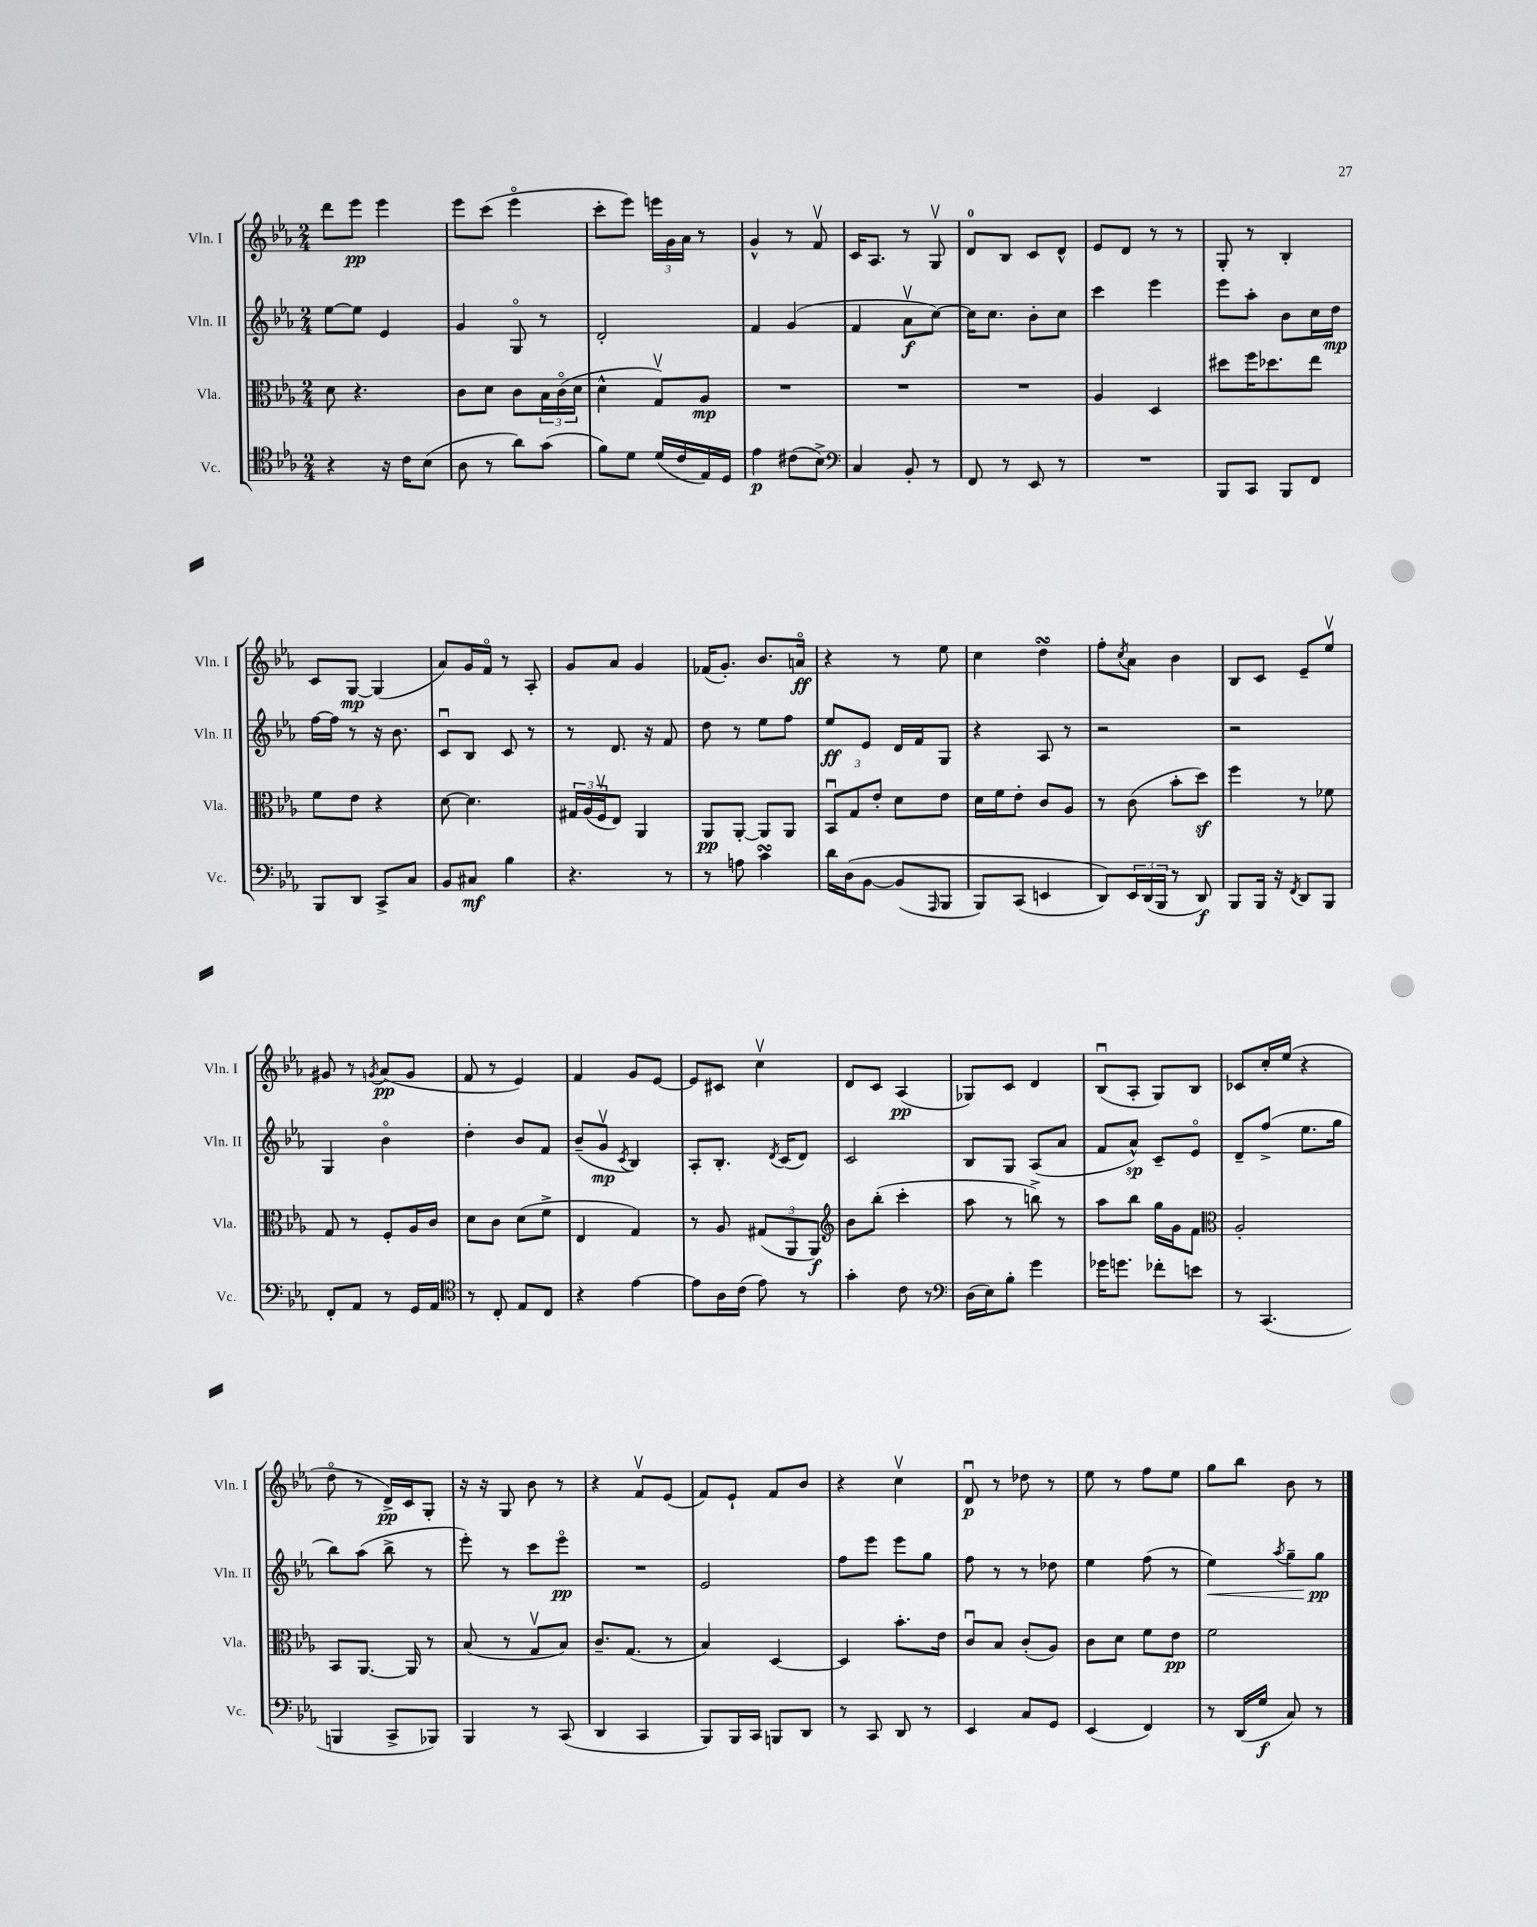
<<
\new StaffGroup <<
\new Staff = "s0" \with { instrumentName = "Vln. I" shortInstrumentName = "Vln. I" } {
    \clef treble \key ees \major \numericTimeSignature \time 2/4
    d'''8 ees'''8\pp ees'''4 |
    ees'''8 c'''8( ees'''4\flageolet |
    c'''8-. ees'''8) \tuplet 3/2 { e'''16 g'16 aes'16 } r8 |
    g'4-^ r8 f'8\upbow |
    c'16 aes8. r8 g8\upbow |
    d'8-0 bes8 c'8 d'8-^ |
    ees'8 d'8 r8 r8 |
    g8-. r8 bes4-. |
    c'8 g8~\mp g4( |
    aes'8) g'16 f'16\flageolet r8 aes8-. |
    g'8 aes'8 g'4 |
    fes'16( g'8.-.) bes'8. a'16\flageolet\ff |
    r4 r8 ees''8 |
    c''4 d''4\turn |
    f''8-. \acciaccatura { c''8 } aes'8 bes'4 |
    bes8 c'8 ees'8-- ees''8\upbow |
    gis'8 r8 \acciaccatura { g'8 } aes'8\pp( g'8 |
    f'8 r8 ees'4) |
    f'4 g'8 ees'8~ |
    ees'8 cis'8 c''4\upbow |
    d'8 c'8 aes4\pp( |
    ges8) c'8 d'4 |
    bes8\downbow( aes8-. g8) bes8 |
    ces'8 c''16-. ees''16( r4 |
    d''8\flageolet r8 d'16->\pp) c'16 g8-. |
    r16 r16 g8 bes'8 r8 |
    r4 f'8\upbow ees'8( |
    f'8) ees'8-! f'8 bes'8 |
    r4 c''4\upbow |
    d'8\downbow\p r8 des''8 r8 |
    ees''8 r8 f''8 ees''8 |
    g''8 bes''8 bes'8 r8 \bar "|." |
}
\new Staff = "s1" \with { instrumentName = "Vln. II" shortInstrumentName = "Vln. II" } {
    \clef treble \key ees \major \numericTimeSignature \time 2/4
    ees''8~ ees''8 ees'4 |
    g'4 g8\flageolet r8 |
    d'2-. |
    f'4 g'4( |
    f'4 aes'8\upbow\f c''8~) |
    c''16 c''8. bes'8-. c''8 |
    c'''4 ees'''4 |
    ees'''8 aes''8-. bes'8 c''16 d''16\mp |
    f''16~ f''16 r8 r16 bes'8. |
    c'8\downbow bes8 c'8 r8 |
    r8 d'8. r16 f'8 |
    d''8 r8 ees''8 f''8 |
    ees''8\ff ees'8 d'16 f'16 g8 |
    r4 aes8 r8 |
    r2 |
    r2 |
    g4 bes'4\flageolet |
    d''4-. bes'8 f'8 |
    bes'8--( g'8\upbow\mp \acciaccatura { c'8 } bes4) |
    aes8-. bes8.-. \acciaccatura { d'8 } c'16( d'8) |
    c'2 |
    bes8 g8 aes8( aes'8 |
    f'8 aes'8-^\sp) c'8-- ees'8\flageolet |
    d'8-- f''8->( ees''8. g''16 |
    bes''8) aes''8( bes''8-> r8 |
    ees'''8-.) r8 c'''8 ees'''8\flageolet\pp |
    R2 |
    ees'2 |
    f''8 ees'''8 ees'''8 g''8 |
    f''8 r8 r8 des''8 |
    ees''4 f''8( r8 |
    ees''4\<) \acciaccatura { aes''8 } g''8-- g''8\pp\! \bar "|." |
}
\new Staff = "s2" \with { instrumentName = "Vla." shortInstrumentName = "Vla." } {
    \clef alto \key ees \major \numericTimeSignature \time 2/4
    d'8 r4. |
    c'8 d'8 c'8 \tuplet 3/2 { bes16 c'16\flageolet( d'16 } |
    d'4-^ g8\upbow) aes8\mp |
    R2 |
    R2 |
    R2 |
    aes4 d4 |
    dis''8 f''16 des''8. ees''8 |
    f'8 ees'8 r4 |
    d'8~ d'4. |
    \tuplet 3/2 { gis16 aes16( f16\upbow } ees8) aes,4 |
    aes,8\pp aes,8~-. aes,8 aes,8 |
    \tuplet 3/2 { bes,8\downbow g8 ees'8-. } d'8 ees'8 |
    d'16 f'16 ees'8-. c'8 aes8 |
    r8 c'8( bes'8-. d''8\sf) |
    f''4 r8 fes'8 |
    g8 r8 f8-. aes16 c'16 |
    d'8 c'8 d'8( f'8-> |
    ees4 g4) |
    r8 aes8 \tuplet 3/2 { gis8( aes,8 aes,8\f) } |
    \clef treble bes'8 bes''8-.( c'''4-. |
    aes''8 r8 b''8->) r8 |
    aes''8 bes''8 g''16 g'16 f'8 |
    \clef alto aes2-. |
    bes,8 aes,8.~ aes,16 r8 |
    bes8( r8 g8\upbow bes8) |
    c'8.-- g8.( r8 |
    bes4) d4~ |
    d4 bes'8.-. ees'16 |
    c'8\downbow bes8 c'8-.( aes8) |
    c'8 d'8 f'8 ees'8\pp |
    f'2 \bar "|." |
}
\new Staff = "s3" \with { instrumentName = "Vc." shortInstrumentName = "Vc." } {
    \clef tenor \key ees \major \numericTimeSignature \time 2/4
    r4 r16 c'16 bes8( |
    aes8 r8 aes'8) g'8( |
    f'8) d'8 d'16( c'16 ees16) d16 |
    ees'4\p cis'8( bes8->) |
    \clef bass c4 bes,8-. r8 |
    f,8 r8 ees,8 r8 |
    R2 |
    bes,,8 c,8 bes,,8 f,8 |
    bes,,8 d,8 c,8-> c8 |
    bes,8 cis8\mf bes4 |
    r4. r8 |
    r8 a8 c'4\turn |
    d'16 d16\( bes,8~ bes,8( \grace { aes,,16 } bes,,8 |
    bes,,8) c,8( e,4 |
    d,8)\) \tuplet 3/2 { ees,16 d,16( bes,,16 } r8 d,8\f) |
    bes,,8 bes,,16 r16 \acciaccatura { f,8 } d,8 bes,,8 |
    f,8-. aes,8 r8 g,16 aes,16 |
    \clef tenor r8 c8-. ees8 c8 |
    r4 ees'4~ |
    ees'8 aes16 c'16( ees'8) r8 |
    g'4-. c'8 r8 |
    \clef bass d16( ees16) bes8-. g'4 |
    ges'16 g'8. fes'8-. e'8 |
    r8 c,4.( |
    b,,4 c,8-> bes,,8) |
    bes,,4 r8 c,8( |
    d,4 c,4 |
    bes,,8) bes,,16 c,16 b,,8 d,8 |
    r8 c,8 d,8 r8 |
    ees,4 c8 g,8 |
    ees,4( f,4) |
    r8 d,16( g16\f c8) r8 \bar "|." |
}
>>
>>
\layout { \context { \Score \remove "Bar_number_engraver" } }
